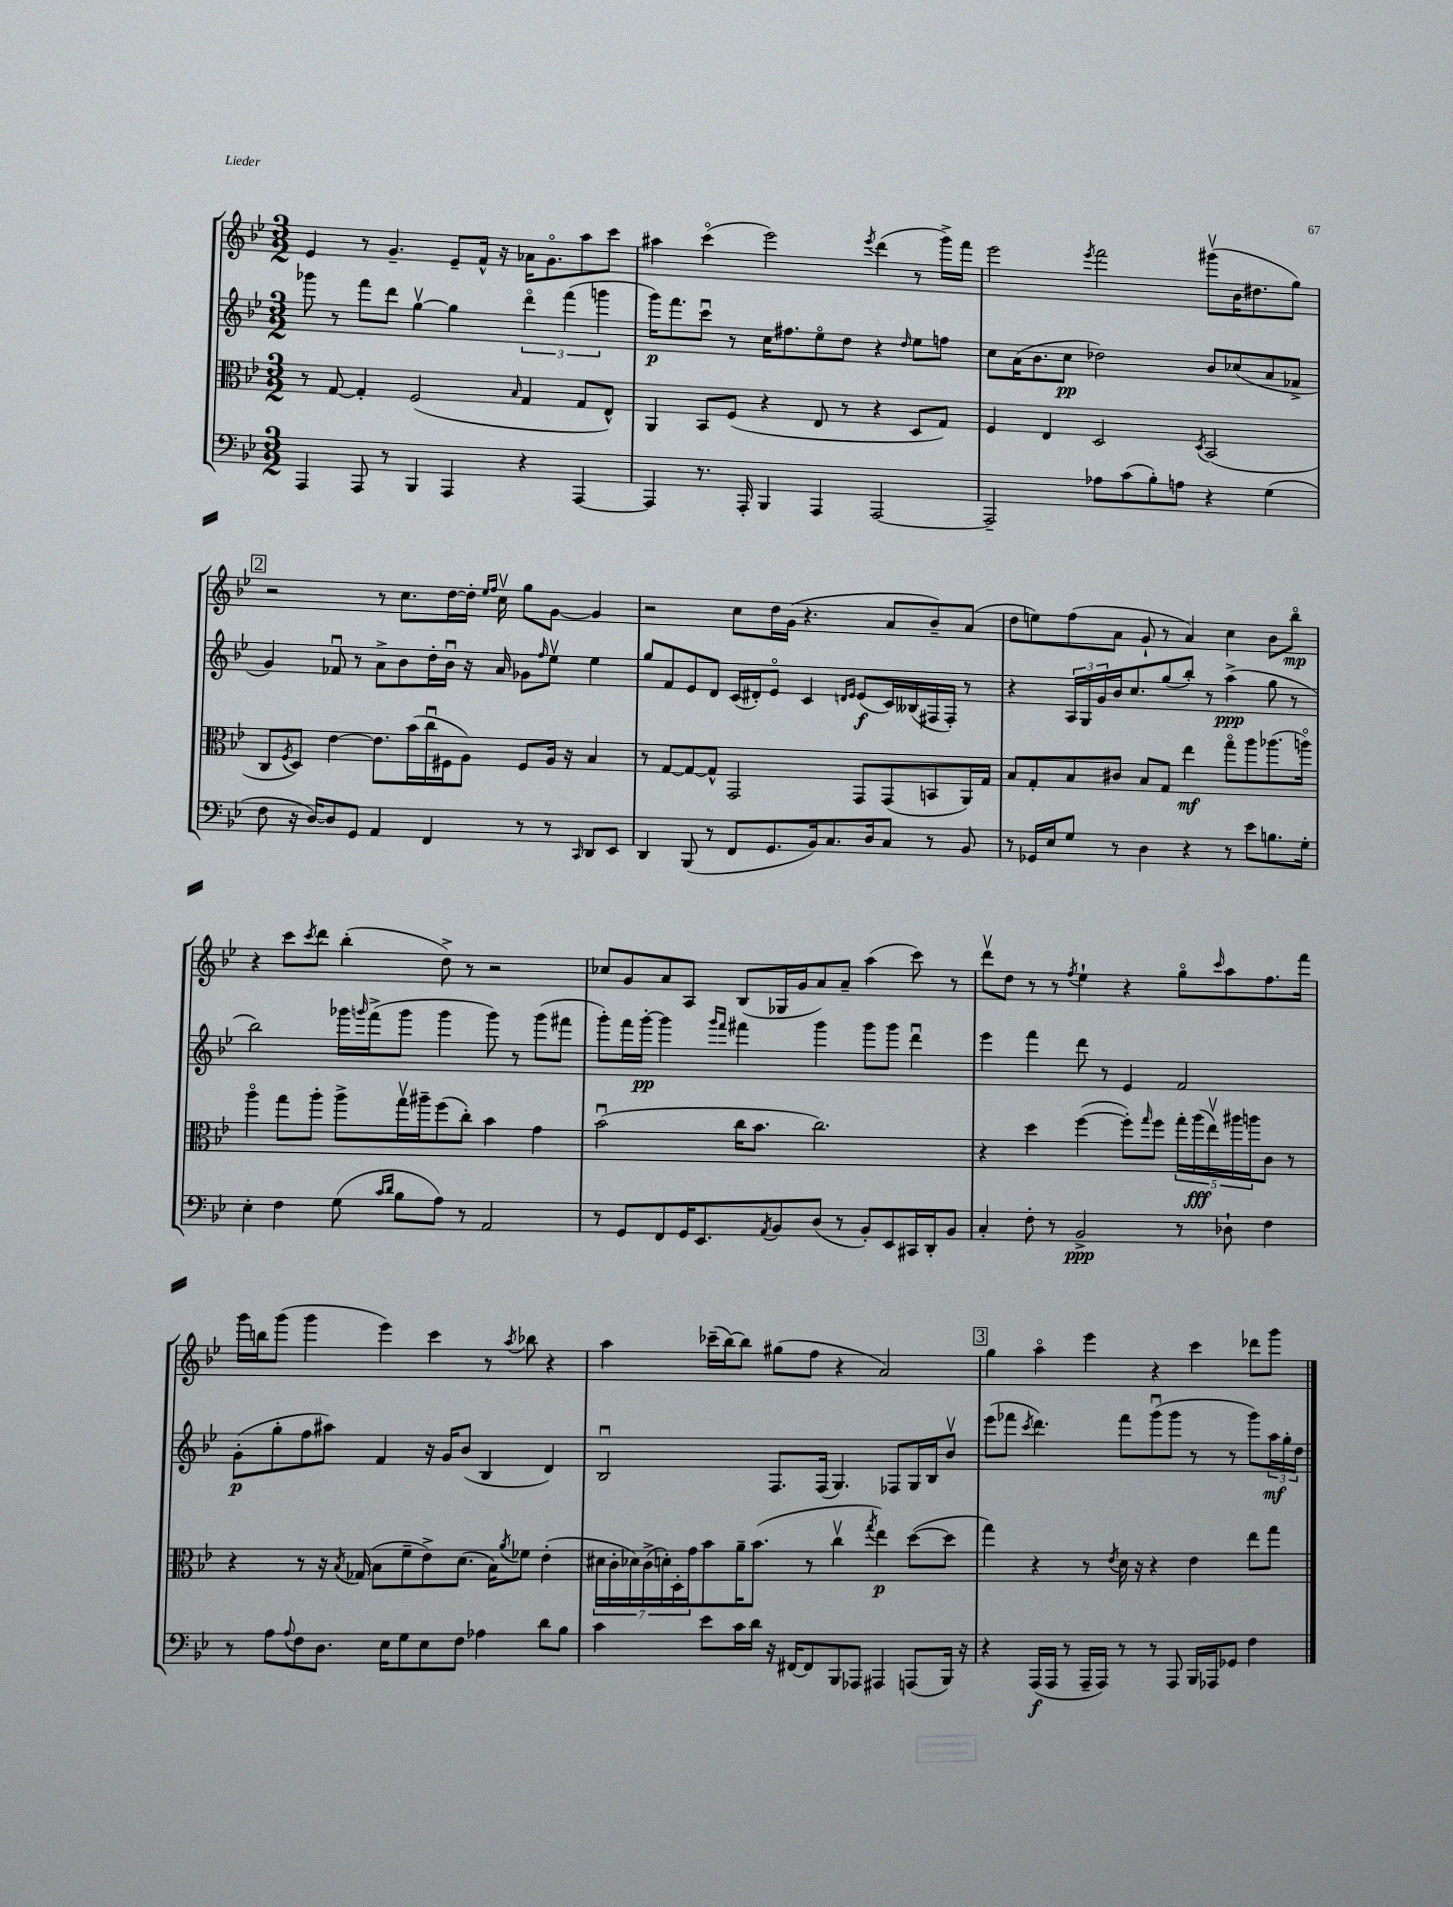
<<
\new StaffGroup <<
\new Staff = "s0" {
    \clef treble \key bes \major \numericTimeSignature \time 3/2
    ees'4 r8 g'4.-- ees'8-- f'16-^ r16 aes'16 g'8.\flageolet a''8 c'''8 |
    ais''4 c'''4\flageolet( ees'''2) \acciaccatura { ees'''8 } d'''4( r8 g'''16->) f'''16 |
    ees'''2 \acciaccatura { ees'''8 } f'''2 gis'''8\upbow( bes'16 dis''8. g''8) |
    \mark \markup { \box "2" } r2 r8 c''8. d''16~ d''16-. \grace { ees''16 f''16 } c''16\upbow g''8 g'8~ g'4 |
    r2 c''8 d''16 g'16( r4. a'8 bes'8--) a'8( |
    d''8 e''8) f''8( a'8 g'8-! r8 a'4) c''4 bes'8 bes''8\flageolet\mp |
    r4 c'''8 \acciaccatura { c'''8 } d'''8 bes''4-.( d''8->) r8 r2 |
    ces''8 g'8 a'8 a8 bes8( ges16 g'16 a'8) a'8-- a''4( c'''8) r8 |
    d'''8\upbow d''8 r8 r8 \acciaccatura { f''8 } ees''4-! r4 g''8\flageolet \grace { c'''16 } a''8 f''8. f'''16 |
    g'''16 b''16 g'''8( g'''4 ees'''4) c'''4 r8 \acciaccatura { a''8 } bes''8 r4 |
    a''4 ces'''16--( bes''16~) bes''8 gis''8( f''8 r4 a'2) |
    \mark \markup { \box "3" } g''4 a''4\flageolet ees'''4 r4 c'''4 des'''8 g'''8 \bar "|." |
}
\new Staff = "s1" {
    \clef treble \key bes \major \numericTimeSignature \time 3/2
    ges'''8 r8 f'''8 d'''8 g''4~\upbow g''4 \tuplet 3/2 { d'''4\flageolet f'''4( g'''4 } |
    g'''16\p) f'''8. c'''8\downbow r8 c''16 fis''8. ees''8\flageolet d''8 r4 \grace { d''16 } ees''8 f''8 |
    c''8 a'16( bes'8. c''8\pp des''2) bes'8 ces''8( a'8 fes'8-> |
    \mark \markup { \box "2" } g'4) fes'8\downbow r8 a'8-> bes'8 d''16-. bes'16\downbow r16 a'16 ges'8 \grace { f''16 } ees''8\upbow ees''4 |
    g''8 f'8 ees'8 d'8 c'16( dis'16-.) ees'8\flageolet c'4 \grace { d'16 ees'16 } ees'8\f( c'16) beses16( fis16 fis16-.) r8 |
    r4 \tuplet 3/2 { a16 g16 g'16 } bes'16 c''8. g''8( bes''8-.) r8 a''4->\ppp( g''8 r8 |
    bes''2) ges'''16 \grace { g'''16 } f'''16->( g'''8 g'''4 g'''8) r8 g'''8( fis'''8 |
    g'''8-.) f'''16 g'''16~-.\pp g'''4 \grace { g'''16 f'''16 } fis'''4 g'''4 g'''8 g'''8 d'''4\downbow |
    ees'''4 f'''4 d'''8 r8 ees'4 f'2 |
    g'8-.\p( g''8-. f''8 ais''8) f'4 r16 g'16 bes'8( bes4 d'4) |
    bes2\downbow f8. f16( g4.) fes8 g16 bes16 bes'8\upbow |
    \mark \markup { \box "3" } ees'''8( fes'''8 \acciaccatura { c'''8 } d'''4.) fes'''8 g'''8\downbow( g'''8 r8 r8 g'''8) \tuplet 3/2 { a''16\mf g''16-. d''16 } \bar "|." |
}
\new Staff = "s2" {
    \clef alto \key bes \major \numericTimeSignature \time 3/2
    r8 g8~ g4-. f2( \grace { bes16 } g4 g8 ees8-^) |
    a,4 bes,8 f8( r4 ees8 r8 r4 d8 g8) |
    f4 ees4 d2 \acciaccatura { d8 } bes,2( |
    \mark \markup { \box "2" } c8 \acciaccatura { f8 } d8) ees'4~ ees'8. bes'16( c''16\downbow fis16 a8) fis8 a16 r16 bes4 |
    r8 g8~ g8~ g8-^ g,2 g,8 g,8( b,8 a,16) g16 |
    bes8 g8-. bes8 cis'8 bes8 g8 ees''4\mf g''8\flageolet a''8 aes''8.( a''16\flageolet) |
    a''4\flageolet g''8 a''8-. a''8-> g''16\upbow ais''16-- f''8( c''8-.) bes'4 g'4 |
    bes'2\downbow( c''16 bes'8. c''2.) |
    r4 d''4 f''4~( f''8-.) \grace { g''16 } f''8 \tuplet 5/4 { g''16-. a''16\fff( ees''16\upbow) ais''16 a''16 } c'8 r8 |
    r4 r8 r16 \acciaccatura { bes8 } ges16( bes8 f'8-- ees'8->) d'8.( bes16) \acciaccatura { a'8 } fes'8 ees'4-.( |
    \tuplet 7/4 { dis'16 c'16-. des'16) c'16->( d'16-.) d16-. g'16 } bes'8 a'16-- bes'8.( r8 c''4\upbow \acciaccatura { g''8 } ees''4\p) d''8~( d''8 |
    \mark \markup { \box "3" } g''4) r4 r8 \acciaccatura { ees'8 } d'16 r16 r4 ees'4 ees''8 g''8 \bar "|." |
}
\new Staff = "s3" {
    \clef bass \key bes \major \numericTimeSignature \time 3/2
    a,,4 a,,8 r8 bes,,4 a,,4 r4 a,,4~ |
    a,,4 r8. a,,16-. bes,,4 a,,4 a,,2~ |
    a,,2-- aes8 c'8( bes8-.) a8 r4 g4( |
    \mark \markup { \box "2" } f8 r16 d16~) d8 g,8 a,4 f,4 r8 r8 \grace { c,16 } d,8 ees,8 |
    d,4 bes,,8( r8 f,8 g,8. bes,16) c8. d16 c8 r8 bes,8 |
    r8 ges,16 ees16 g8 r8 d4 r4 r8 ees'8 b8. g16-. |
    ees4-. f4 g8( \grace { c'16 d'16 } bes8 a8) r8 a,2 |
    r8 g,8 f,8 g,16 ees,8. \acciaccatura { a,8 } bes,8 d8( r8 bes,8-.) ees,8 cis,16 d,16-. bes,8 |
    c4-. f8-. r8 bes,2->\ppp r8 des8-! f4 |
    r8 a8 \appoggiatura { a8 } f8 d8. ees16 g8 ees8 f8 aes4 d'8 bes8 |
    c'4 ees'8 c'16 d'16 r16 fis,16~ fis,8 bes,,8 aes,,8 ais,,4 a,,8( bes,,16) r16 |
    \mark \markup { \box "3" } r4 a,,16\f( a,,16 r8 a,,16-- a,,16) r8 r8 a,,8 bes,,16 aes,,16 ges,8 f4 \bar "|." |
}
>>
>>
\layout { \context { \Score \remove "Bar_number_engraver" } }
